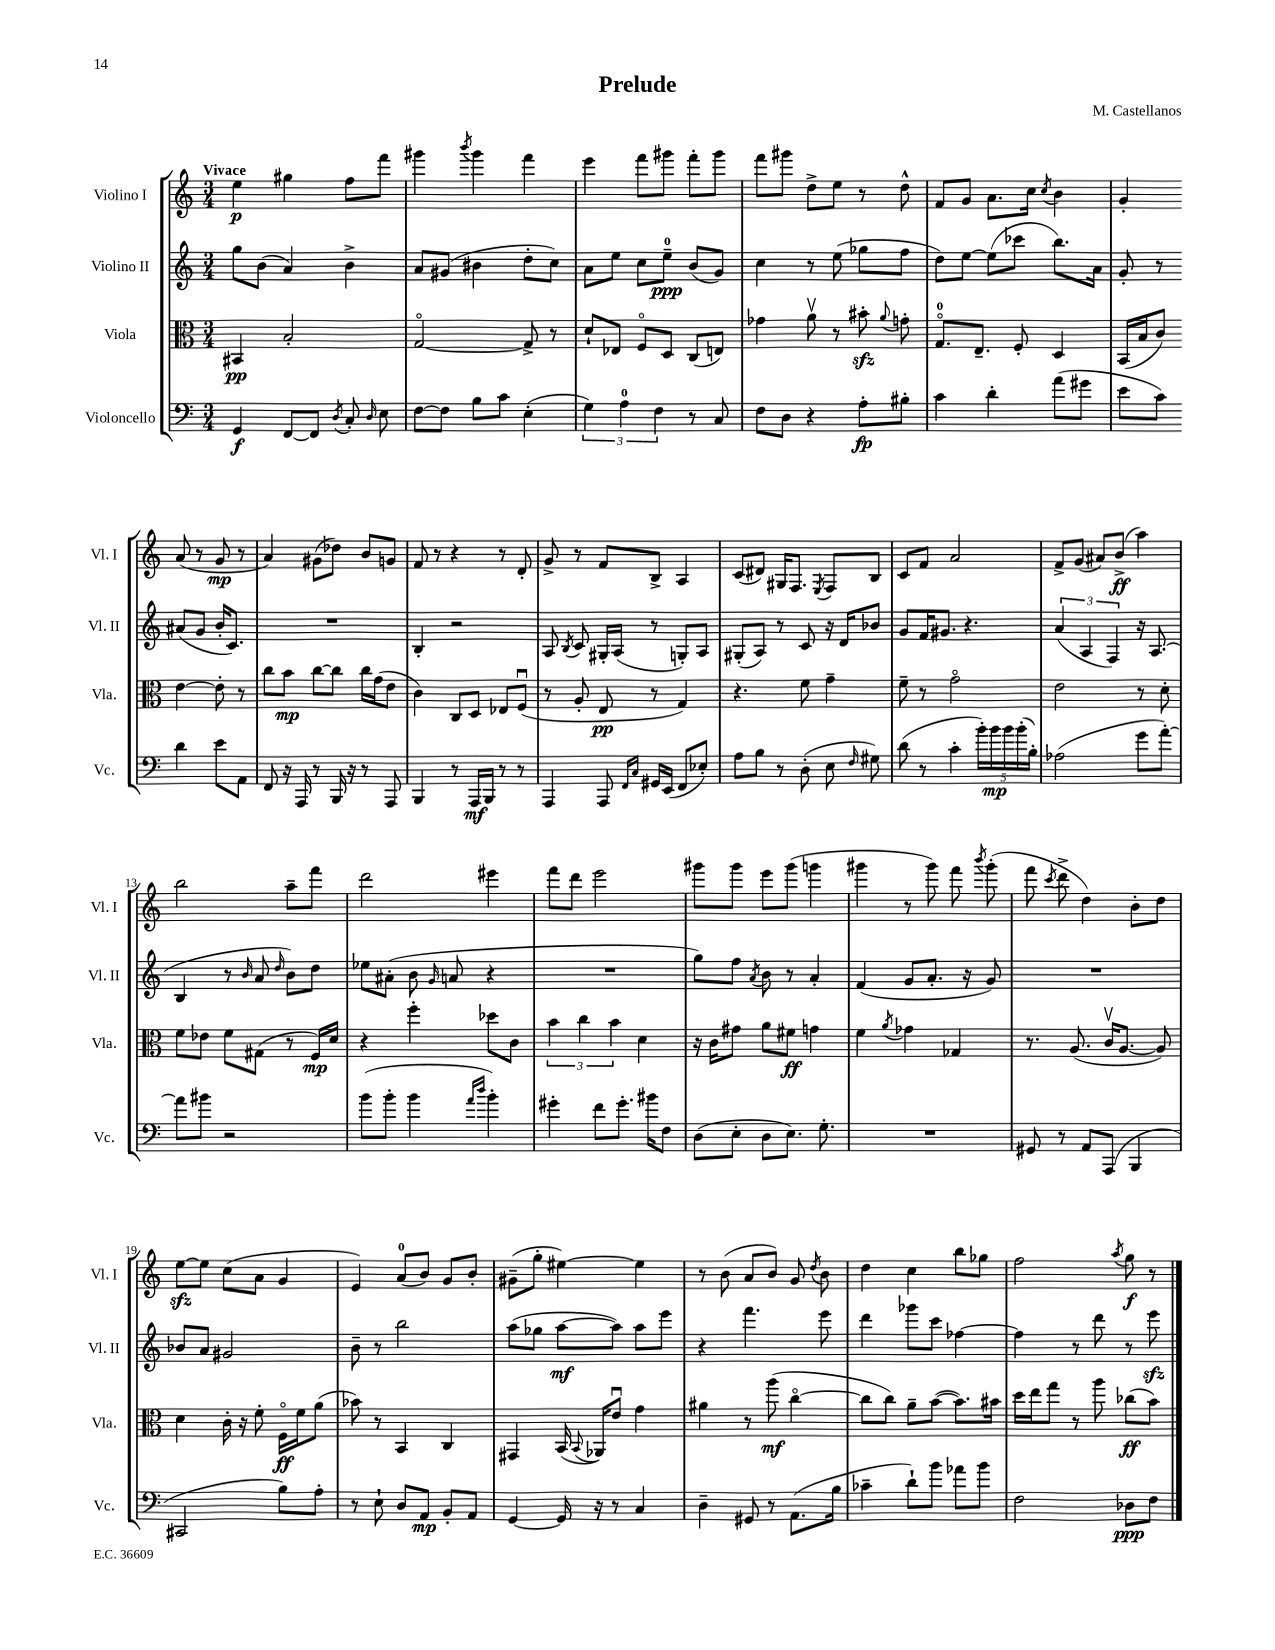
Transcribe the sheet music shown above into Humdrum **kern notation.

**kern	**kern	**kern	**kern
*staff4	*staff3	*staff2	*staff1
*clefF4	*clefC3	*clefG2	*clefG2
*k[]	*k[]	*k[]	*k[]
*M3/4	*M3/4	*M3/4	*M3/4
4GG	4BB#	8gg	4ee
.	.	(8b	.
[8FF	2B'	4a)	4gg#
8FF]	.	.	.
8qD	.	.	.
8C'	.	4b^	8ff
16qqD	.	.	.
8E	.	.	8fff
=	=	=	=
[8F	[2Go	8a	4ggg#
8F]	.	(8g#	.
.	.	.	8qbbb
8B	.	4b#	4ggg#
8c	.	.	.
(4E'	8G^]	8dd'	4fff
.	8r	8cc)	.
=	=	=	=
6G)	8d`	8a	4eee
.	8E-	8ee	.
6A	.	.	.
.	8Fo	8cc	8fff
6F	.	.	.
.	8D	8ee~	8ggg#
8r	(8C	(8b	8fff'
8C	8E)	8g)	8ggg#
=	=	=	=
8F	4g-	4cc	8fff
8D	.	.	8ggg#
4r	8av	8r	8dd^
.	8r	(8ee	8ee
8A'	8b#'	8gg-	8r
.	8qqa	.	.
8B#'	8g'	8ff	8dd^^
=	=	=	=
4c	8.Go	8dd)	8f
.	.	[8ee	8g
.	8.E~	.	.
4d'	.	(8ee]	8.a
.	8F'	8ccc-	.
.	.	.	16cc
.	.	.	8qcc
(8a	4D	8.bb)	4b
8g#	.	.	.
.	.	16a	.
=	=	=	=
8e	(16BB	8g'	4g'
.	16B	.	.
8c)	8c)	8r	.
4d	[4e	(8a#	(8a
.	.	8g	8r
8e	8e']	16b'	8g
.	.	8.c)	.
8AA	8r	.	8r
=	=	=	=
8FF	8cc	2.r	4a)
16r	8b	.	.
16AAA	.	.	.
8r	[8cc	.	(8g#
16BBB	8cc]	.	8dd-)
16r	.	.	.
8r	16cc	.	8b
.	(16g	.	.
8AAA	8e	.	8g
=	=	=	=
4BBB	4c)	4B'	8f
.	.	.	8r
8r	8C	2r	4r
16AAA	8D	.	.
16BBB	.	.	.
8r	8E-	.	8r
8r	(8Fu	.	8d'
=	=	=	=
4AAA	8r	8A	8g^
.	.	8qB	.
.	8A'	8c	8r
8AAA	8E	16G#'	8f
.	.	(16A	.
16qqFF	.	.	.
16qqC	.	.	.
16GG#	8r	8r	8B^
(16EE	.	.	.
8FF	4G)	8G')	4A
8E-')	.	8A	.
=	=	=	=
8A	4.r	(8G#'	(8c
8B	.	8A)	8d#)
8r	.	8r	16G#
.	.	.	8.F
(8D'	8f	8c	.
.	.	.	8qE
8E	4g~	16r	8F
.	.	16d	.
16qqF	.	.	.
8G#)	.	8b-	8B
=	=	=	=
(8d	8f~	8g	8c
8r	8r	16f	8f
.	.	8.g#	.
4c'	2go	.	2a
.	.	4.r	.
20b')	.	.	.
20b	.	.	.
20b	.	.	.
(20b'	.	.	.
20B')	.	.	.
=	=	=	=
(2A-	2e	(6a	8f^
.	.	.	(8g
.	.	6A	.
.	.	.	8a#)
.	.	6F)	.
.	.	.	(8b^
8g	8r	16r	4aa)
.	.	(8.A	.
[8a')	8d'	.	.
=	=	=	=
8a]	8f	4B	2bb
8b#	8e-	.	.
2r	8f	8r	.
.	.	16qqb	.
.	(8G#	8a	.
.	.	16qqdd	.
.	8r	8b)	8aa~
.	16F)	8dd	8fff
.	16d	.	.
=	=	=	=
(8b	4r	8ee-	2ddd
8b'	.	(8a#'	.
4b	4ff'	8b	.
.	.	16qqg	.
.	.	8a	.
16qqa	.	.	.
16qqdd	.	.	.
4b')	8dd-	4r	4eee#
.	8c	.	.
=	=	=	=
4g#'	6b	2.r	8fff
.	.	.	8ddd
.	6cc	.	.
8f	.	.	2eee
.	6b	.	.
8.g#'	.	.	.
.	4d	.	.
16b#	.	.	.
8F	.	.	.
=	=	=	=
(8D	16r	8gg)	8ggg#
.	16c	.	.
8E'	8g#	8ff	8ggg#
.	.	8qa	.
8D	8a	8b	8eee
8.E)	8f#	8r	(8ggg#
.	4g	4a'	4ggg
8.G'	.	.	.
=	=	=	=
2.r	4f	(4f	4ggg#
.	8qa	.	.
.	4g-	8g	8r
.	.	8.a'	8ggg#)
.	4G-	.	8fff
.	.	16r	.
.	.	.	8qbbb
.	.	8g)	(8ggg#'
=	=	=	=
8GG#	8.r	2.r	8fff
.	.	.	8qccc
8r	.	.	8ddd^
.	(8.A	.	.
8AA	.	.	4dd)
(8AAA	16cv	.	.
.	[8.A	.	.
4BBB	.	.	8b'
.	8A])	.	8dd
=	=	=	=
2CC#	4d	8b-	[8ee
.	.	8a	8ee]
.	16c'	2g#	(8cc
.	16r	.	.
.	8f'	.	8a
8B)	16Fo	.	4g
.	16f	.	.
8A'	(8a	.	.
=	=	=	=
8r	8b-)	8b~	4e)
8E`	8r	8r	.
8D	4BB	2bb	(8a
8AA	.	.	8b)
8BB'	4C	.	8g
8AA	.	.	8b'
=	=	=	=
[4GG	4GG#	(8aa	(8g#~
.	.	8gg-	8gg'
16GG]	(16BB	[8aa	[4ee#)
.	8qqBB	.	.
16r	16AA-)	.	.
8r	8eu	8aa])	.
4C	4g	8aa	4ee#]
.	.	8eee	.
=	=	=	=
4D~	4a#	4r	8r
.	.	.	(8b
8GG#	8r	4.fff	8a
8r	(8aa	.	8b)
(8.AA	[4cco	.	8g
.	.	.	8qdd
.	.	8eee	8b
16B	.	.	.
=	=	=	=
4c-~	8cc]	4ddd	4dd
.	8cc)	.	.
8d`)	8a~	8ggg-	4cc
8b	([8b	8ccc	.
8a-	8.b])	[4ff-	8bb
8b	.	.	8gg-
.	16b#	.	.
=	=	=	=
2F	16dd	4ff-]	2ff
.	16ee	.	.
.	8gg	.	.
.	8r	8r	.
.	8aa	8ddd	.
.	.	.	8qaa
8D-	(8cc-	8r	8gg
8F	8b)	8eee	8r
==	==	==	==
*-	*-	*-	*-
